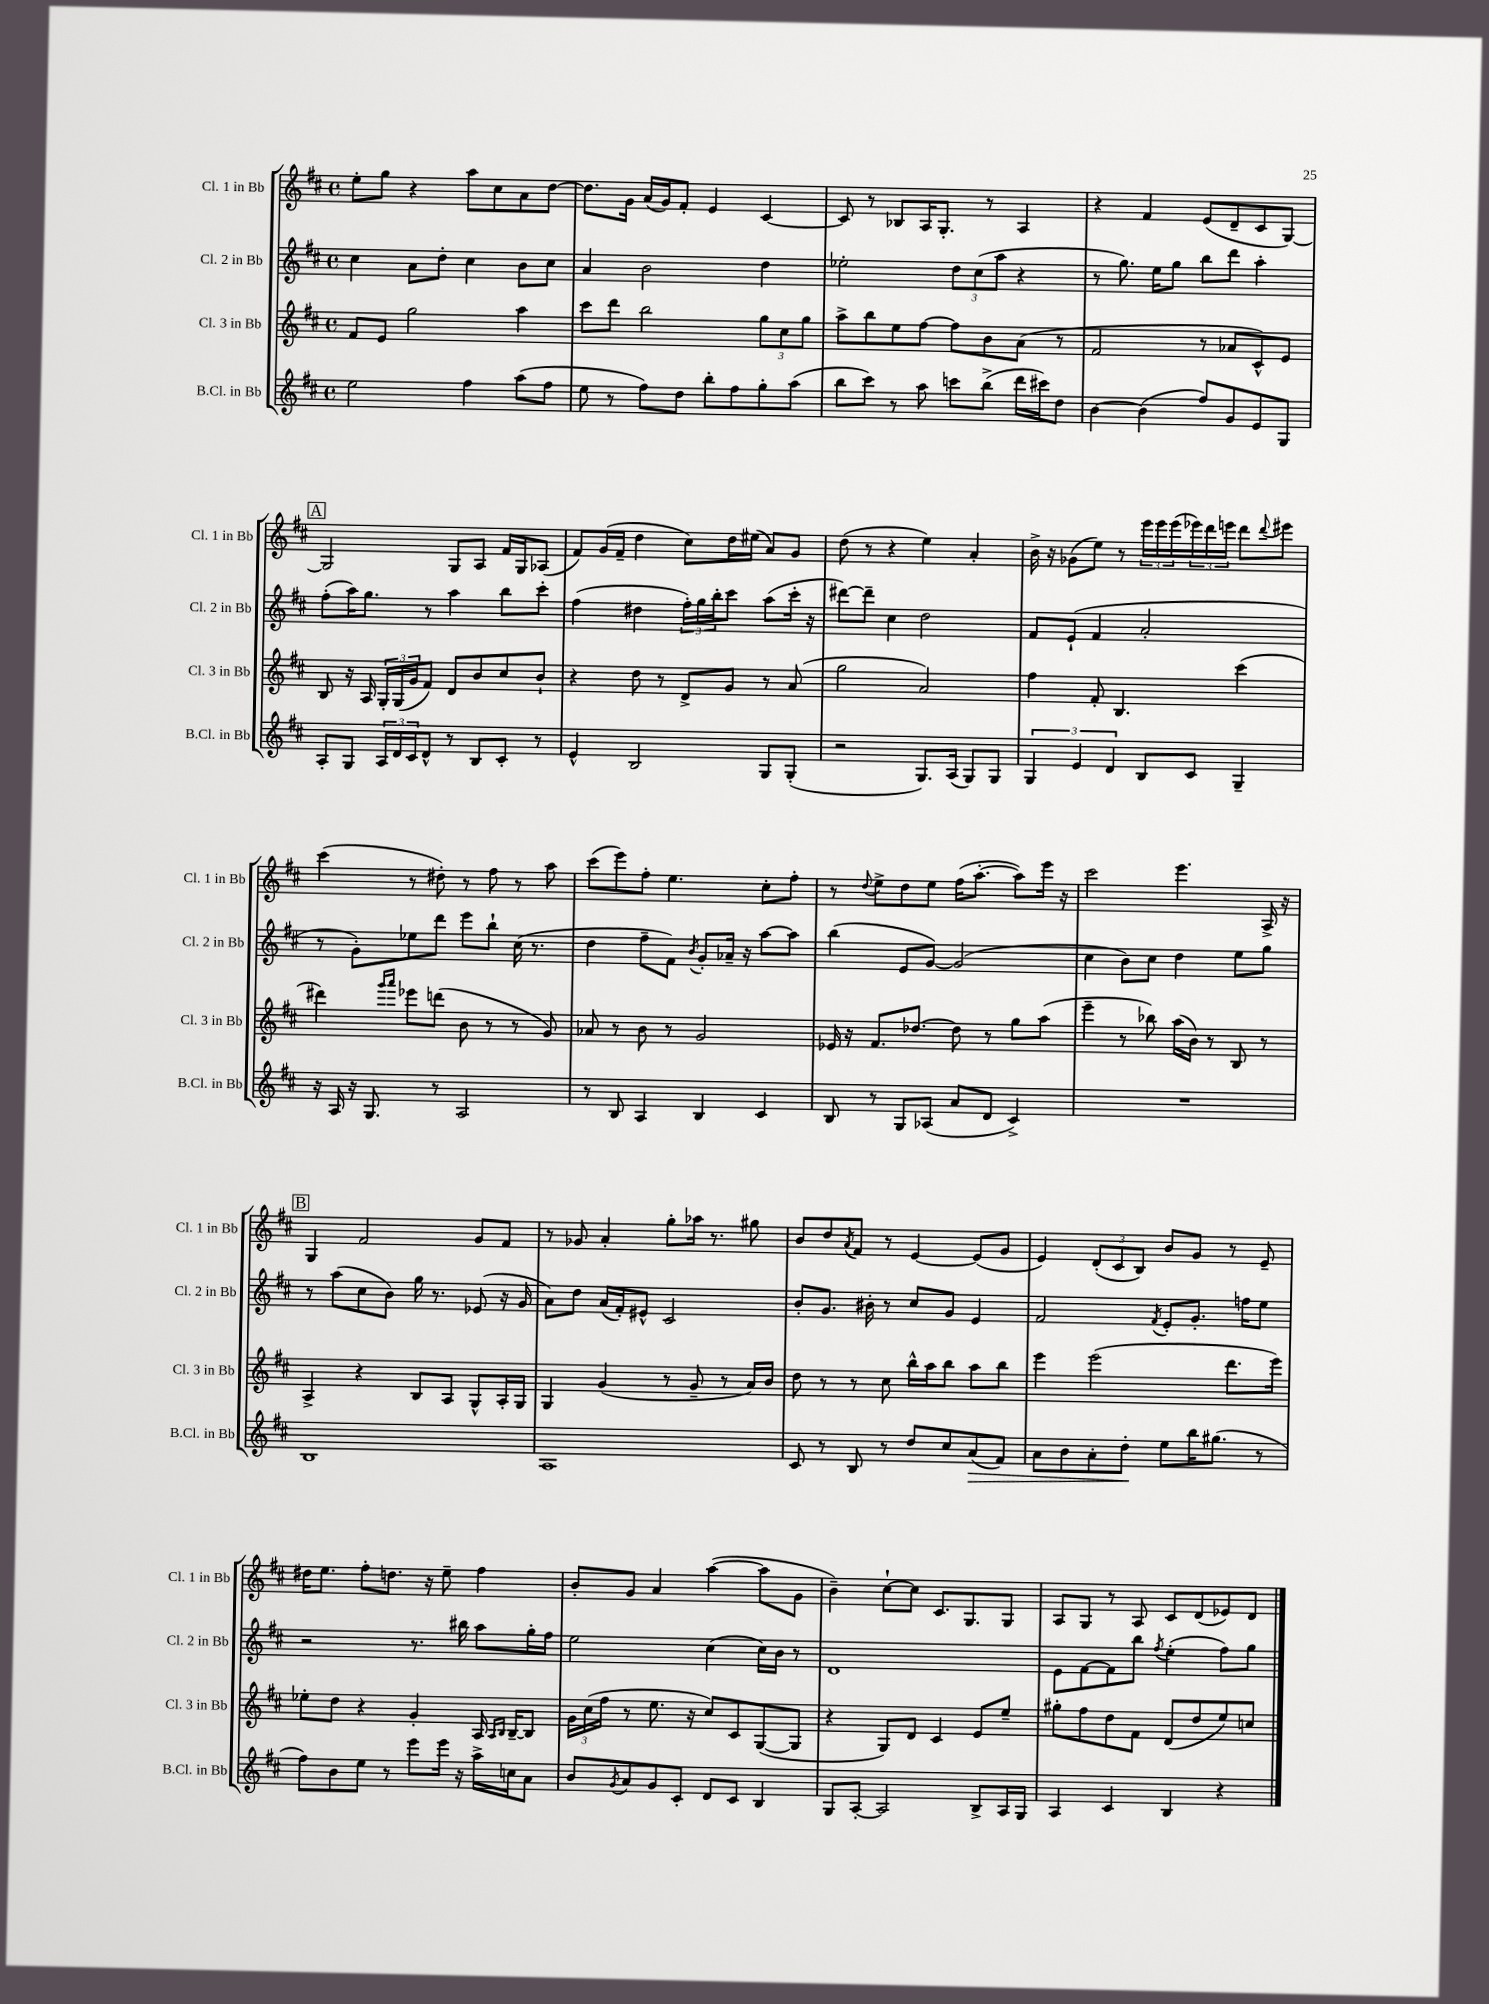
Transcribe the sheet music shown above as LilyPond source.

<<
\new StaffGroup <<
\new Staff = "s0" \with { instrumentName = "Cl. 1 in Bb" shortInstrumentName = "Cl. 1 in Bb" } {
    \clef treble \key d \major \defaultTimeSignature \time 4/4
    e''8-. g''8 r4 a''8 cis''8 a'8 d''8~ |
    d''8. g'16 a'16( g'16) fis'8-. e'4 cis'4~ |
    cis'8 r8 bes8 a16 g8.-. r8 a4 |
    r4 fis'4 e'8( d'8-- cis'8 g8~) |
    \mark \markup { \box "A" } g2 g8 a8 fis'16 g16 aes8( |
    fis'8) g'16( fis'16-- d''4 cis''8) d''16 eis''16( a'8) g'8 |
    d''8( r8 r4 e''4) a'4-. |
    b'16-> r16 ges'8( e''8) r8 \tuplet 3/2 { e'''16 e'''16 e'''16( } \tuplet 3/2 { ees'''16) d'''16 e'''16 } d'''8 \appoggiatura { d'''8 } eis'''8 |
    cis'''4( r8 dis''8-.) r8 fis''8 r8 a''8 |
    cis'''8( e'''8) fis''8-. e''4. cis''8-. fis''8-. |
    r8 \appoggiatura { d''8 } e''8-> d''8 e''8 fis''16( a''8.~-. a''8) e'''16 r16 |
    cis'''2 e'''4. a16-> r16 |
    \mark \markup { \box "B" } g4 fis'2 g'8 fis'8 |
    r8 ges'8 a'4-. g''8-. aes''16 r8. gis''8 |
    b'8 d''8 \acciaccatura { a'8 } fis'8 r8 e'4~ e'8( g'8 |
    e'4) \tuplet 3/2 { d'8-.( cis'8 b8) } b'8 g'8 r8 e'8-- |
    dis''16 e''8. fis''8-. d''8. r16 e''8-- fis''4 |
    b'8-. g'8 a'4 a''4~( a''8 g'8 |
    b'4--) cis''8~-! cis''8 cis'8. g8. g8 |
    a8 g8 r8 a8 cis'8 d'8( ees'8) d'8 \bar "|." |
}
\new Staff = "s1" \with { instrumentName = "Cl. 2 in Bb" shortInstrumentName = "Cl. 2 in Bb" } {
    \clef treble \key d \major \defaultTimeSignature \time 4/4
    cis''4 a'8 d''8-. cis''4 b'8 cis''8 |
    a'4 b'2 d''4 |
    ees''2-. \tuplet 3/2 { d''8 cis''8( a''8 } r4 |
    r8 g''8.) e''16 g''8 b''8 d'''8 a''4-. |
    \mark \markup { \box "A" } fis''8-.( a''16) g''8. r8 a''4 b''8 cis'''8-. |
    fis''4( dis''4 \tuplet 3/2 { fis''16-.) g''16 b''16-. } cis'''8 a''8( cis'''16-. r16 |
    dis'''8~) dis'''8-- cis''4 d''2 |
    fis'8 e'8-!( fis'4 a'2-. |
    r8 g'8-.) ees''8 d'''8 e'''8 b''8-! cis''16( r8. |
    d''4 fis''8-- fis'8) \acciaccatura { b'8 } g'8-. aes'16-- r16 a''8~ a''8 |
    b''4( e'8 g'8~) g'2( |
    cis''4 b'8) cis''8 d''4 e''8 g''8 |
    \mark \markup { \box "B" } r8 a''8( cis''8 b'8) g''16 r8. ees'8( r16 g'16 |
    a'8) d''8 a'16( fis'16-.) eis'8-^ cis'2 |
    b'8-. g'8. bis'16-. r8 cis''8 g'8 e'4 |
    fis'2 \acciaccatura { fis'8 } e'8-. g'8.-. f''16 e''8 |
    r2 r8. bis''16 a''8 g''16-. fis''16 |
    e''2 cis''4( cis''16) b'16 r8 |
    d'1 |
    e'8 fis'8~ fis'8 b''8 \acciaccatura { fis''8 } e''4-.( fis''8) g''8 \bar "|." |
}
\new Staff = "s2" \with { instrumentName = "Cl. 3 in Bb" shortInstrumentName = "Cl. 3 in Bb" } {
    \clef treble \key d \major \defaultTimeSignature \time 4/4
    fis'8 e'8 g''2 a''4 |
    cis'''8 d'''8 b''2 \tuplet 3/2 { g''8 cis''8 g''8 } |
    a''8-> b''8 e''8 fis''8~ fis''8 b'8 a'8( r8 |
    fis'2 r8 aes'8 cis'8-^) e'8 |
    \mark \markup { \box "A" } b8 r16 a16 \tuplet 3/2 { g16-. g16( g'16 } fis'8) d'8 b'8 cis''8 b'8-! |
    r4 d''8 r8 d'8-> g'8 r8 a'8( |
    g''2 a'2) |
    fis''4 fis'8-. b4. cis'''4( |
    dis'''4) \grace { g'''16 a'''16 } ees'''8 d'''8( b'8 r8 r8 g'8) |
    aes'8 r8 b'8 r8 g'2 |
    ees'16 r16 fis'8. des''8.~ des''8 r8 g''8 a''8( |
    e'''4-- r8 bes''8) a''16( b'16) r8 b8 r8 |
    \mark \markup { \box "B" } a4-> r4 b8 a8 g8-^ a16-. g16 |
    g4 g'4( r8 g'8-- r8 a'16) b'16 |
    d''8 r8 r8 cis''8 b''16-^ a''16 b''8 a''8 b''8 |
    e'''4 e'''2( d'''8. e'''16) |
    ees''8-. d''8 r4 g'4-. a16 \grace { a16 b16 } b16~-- b8 |
    \tuplet 3/2 { g'16 cis''16( fis''16 } r8 e''8. r16 cis''8) cis'8 g8~( g8 |
    r4 g8) d'8 cis'4 e'8 e''8-- |
    gis''8-. fis''8 d''8 fis'8 d'8( d''8 e''8) c''8 \bar "|." |
}
\new Staff = "s3" \with { instrumentName = "B.Cl. in Bb" shortInstrumentName = "B.Cl. in Bb" } {
    \clef treble \key d \major \defaultTimeSignature \time 4/4
    e''2 fis''4 a''8( fis''8 |
    e''8 r8 fis''8) d''8 b''8-. fis''8 g''8-. a''8( |
    b''8 cis'''8) r8 a''8 c'''8 b''8->( d'''16 cis'''16) d''8 |
    b'4~ b'4( fis''8) g'8 e'8 g8 |
    \mark \markup { \box "A" } a8-. g8 \tuplet 3/2 { a16 d'16 cis'16 } d'8-^ r8 b8 cis'8-. r8 |
    e'4-^ b2 g8 g8-.( |
    r2 g8.) a16( g8) g8 |
    \tuplet 3/2 { g4 e'4 d'4 } b8 cis'8 g4-- |
    r16 a16 r16 g8. r8 a2 |
    r8 b8 a4 b4 cis'4 |
    b8 r8 g8 aes8( a'8 d'8 cis'4->) |
    R1 |
    \mark \markup { \box "B" } b1 |
    a1 |
    cis'8 r8 b8 r8 d''8 cis''8 a'8\>( fis'8) |
    a'8 b'8 a'8-. d''8-.\! e''8 b''16 gis''8.( r8 |
    fis''8) b'8 e''8 r8 e'''8 e'''16 r16 a''16-> c''16 a'8 |
    b'8 \acciaccatura { g'8 } a'8 g'8 cis'8-. d'8 cis'8 b4 |
    g8 a8~-. a2 b8-> a16 g16 |
    a4 cis'4 b4 r4 \bar "|." |
}
>>
>>
\layout { \context { \Score \remove "Bar_number_engraver" } }
